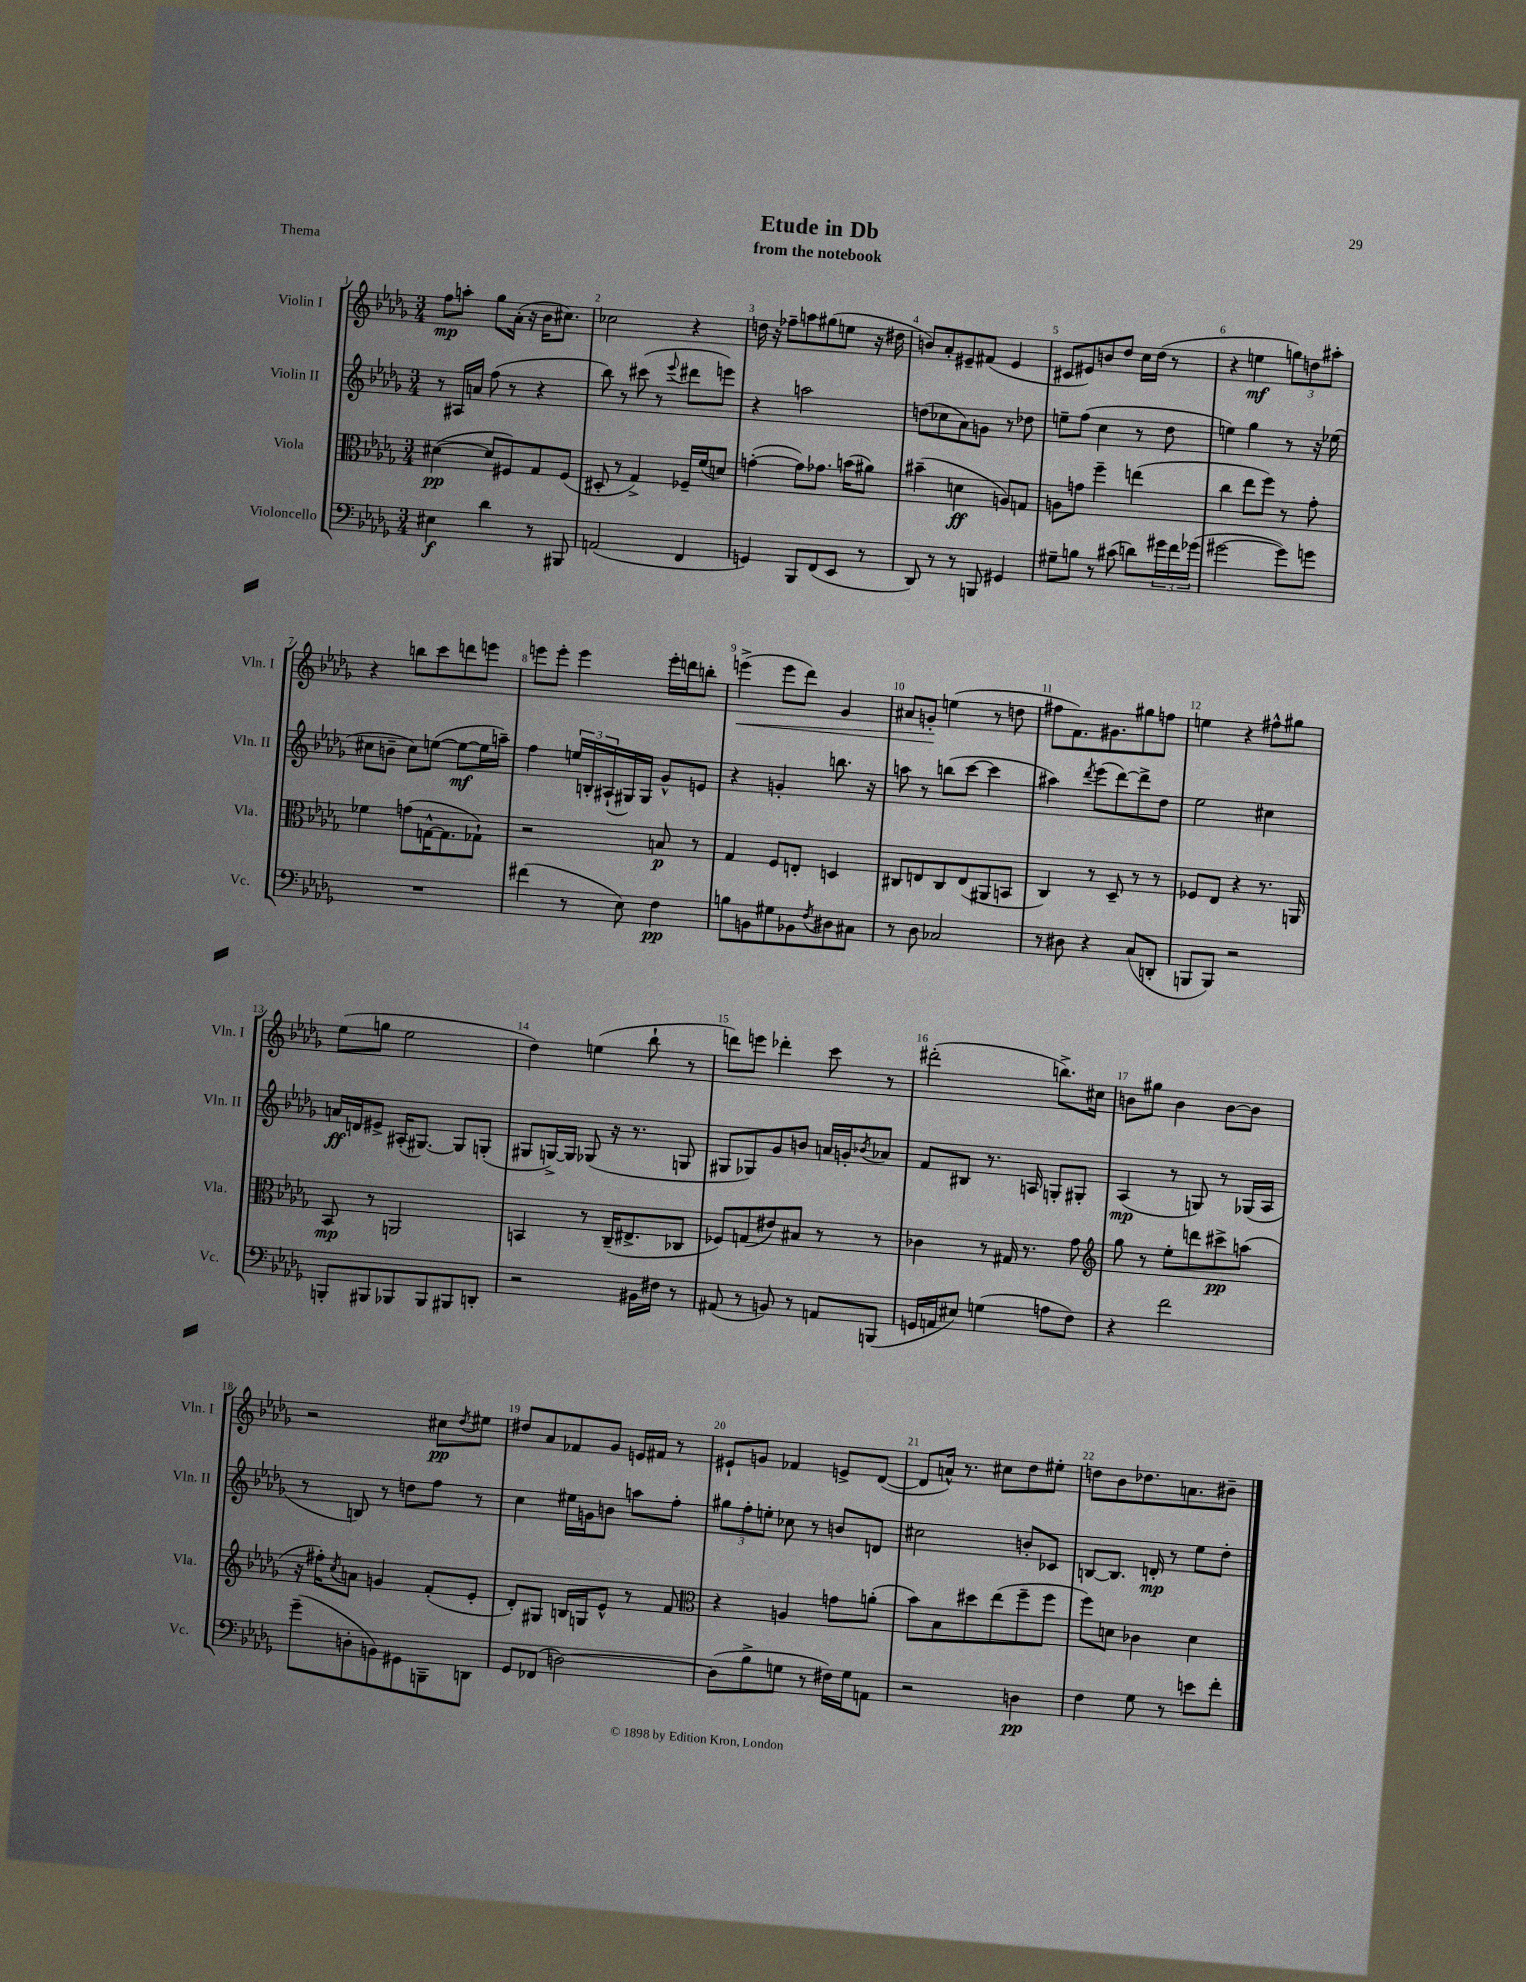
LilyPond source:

\header { title = "Etude in Db" subtitle = "from the notebook" piece = "Thema" }
<<
\new StaffGroup <<
\new Staff = "s0" \with { instrumentName = "Violin I" shortInstrumentName = "Vln. I" } {
    \clef treble \key des \major \numericTimeSignature \time 3/4
    f''8\mp a''8-. ges''8 aes'16-.( r16 bes'16 cis''8.) |
    ces''2 r4 |
    d''16 r16 fes''8-- a''8 gis''8( e''8 r16 dis''16 |
    b'8) aes'8-. eis'8-- fis'8( eis'4 |
    cis'8 eis'8) b'8 des''8 c''16 des''16( r8 |
    r4 e''4\mf \tuplet 3/2 { g''8) d''8 ais''8-. } |
    r4 b''8 c'''8 d'''8 e'''8 |
    e'''8 e'''8-. e'''4 e'''16-. d'''16 b''8-. |
    e'''4->\<( e'''8 des'''8) ges'4 |
    ais'8 g'8-.\! e''4( r8 d''8 |
    fis''8 f'8.) gis'8. gis''8 f''8 |
    e''4 r4 fis''8-^ gis''8 |
    ees''8( g''8 ees''2 |
    des''4) e''4( bes''8-! r8 |
    d'''8) e'''8 des'''4-. c'''8 r8 |
    dis'''2-.( b''8.->) cis''16 |
    b'8 gis''8 b'4 b'8~ b'8 |
    r2 cis''8\pp \acciaccatura { des''8 } eis''8 |
    dis''8 aes'8 fes'8 ges'8 e'16 fis'16 r8 |
    eis'8-! g'8 fes'4 e'8-> des'8~( |
    des'8 a'16-^) r8. cis''8 des''8 eis''8-. |
    d''8 bes'8 des''8. a'8. bis'8-- \bar "|." |
}
\new Staff = "s1" \with { instrumentName = "Violin II" shortInstrumentName = "Vln. II" } {
    \clef treble \key des \major \numericTimeSignature \time 3/4
    r8 ais16 a'16 f''8( r8 r4 |
    bes''8) r8 cis'''8( r8 \appoggiatura { ees'''8 } dis'''8 e'''8) |
    r4 a''2 |
    d''8( ces''8 aes'8) g'8 r8 des''8 |
    e''8-- f''8( c''4 r8 des''8 |
    e''4) ges''4 r8 r16 ees''16( |
    cis''8 b'8-- cis''8) e''8~( e''8~\mf e''16 a''16--) |
    f''4 \tuplet 3/2 { e''16 b16-. ais16-!( } gis16) gis16 ges'8-^ e'8 |
    r4 g'4-. b''8. r16 |
    a''8 r8 b''8( c'''8~ c'''4 |
    ais''4) \acciaccatura { des'''8 } ees'''8( des'''8~) des'''8-> des''8 |
    ees''2 cis''4 |
    a'16\ff d'16 eis'8-> ais16-.( gis8.~) gis8 g8-.( |
    gis8 g16~->) g16 ges8( r16 r8. g8 |
    gis8 ges8) ges'8 b'8 a'16 g'16-. \acciaccatura { bes'8 } aes'8 |
    f'8 bis8 r8. a16 g8-. gis8-. |
    aes4\mp( r8 g8) r8 ges16( aes16 |
    r8 b8) r8 d''8 f''8 r8 |
    c''4 eis''16 g'16 b'8 a''8 f''8-. |
    \tuplet 3/2 { gis''8 f''8-. e''8-. } ces''8 r8 b'8 d'8 |
    cis''2 b'8-. ces'8 |
    b8~ b8. d'16-.\mp r8 ees''8 des''8-. \bar "|." |
}
\new Staff = "s2" \with { instrumentName = "Viola" shortInstrumentName = "Vla." } {
    \clef alto \key des \major \numericTimeSignature \time 3/4
    dis'4~\pp( dis'8 fis8) ges8 fis8( |
    dis8-. r8 ges4->) fes16-- f'16( d'8) |
    g'4~-.( g'8) ges'8. b'16( ais'8) |
    bis'4--( d'4\ff a8) g8 |
    a8 g'8 f''4-- e''4( |
    c''4 ees''8 f''8) r8 ges'8-. |
    fes'4 g'8( g16~-^ g8. ges8-!) |
    r2 b8\p r8 |
    ges4 f8 e8-. d4 |
    cis8 e8 cis8 e8( ais,8 b,8 |
    c4) r8 des8-- r8 r8 |
    fes8 ees8 r4 r8. a,16 |
    bes,8\mp r8 a,2 |
    b,4 r8 c16--( eis8.-> ces8 |
    fes8) g8( eis'8) bis8 r8 r8 |
    ces'4 r8 gis16 r8. ges'8 |
    \clef treble ges''8 r8 ees''8-. d'''8 cis'''8->\pp a''8( |
    r16 fis''16-.) \acciaccatura { c''8 } a'8 g'4 f'8-.( ees'8-. |
    des'8-.) gis8 b16 g16 ees'8-^ r8 f'8 |
    \clef alto r4 a4 g'8 a'8-.( |
    bes'8) bes8 dis''8 ees''8( f''8-- f''8 |
    f''8) d'8 ces'4 d'4 \bar "|." |
}
\new Staff = "s3" \with { instrumentName = "Violoncello" shortInstrumentName = "Vc." } {
    \clef bass \key des \major \numericTimeSignature \time 3/4
    eis4\f des'4 r8 bis,,8 |
    a,2( f,4 |
    g,4) bes,,8 f,8( ees,8 r8 |
    des,8) r8 r8 b,,8 gis,4 |
    gis8-- b8 r8 cis'8( d'8) \tuplet 3/2 { gis'16 f'16 ges'16( } |
    gis'2~ gis'8) g'8 |
    R2. |
    fis'4( r8 ees8) f4\pp |
    b8 b,8 gis8 bes,8 \acciaccatura { f8 } dis8 cis8 |
    r8 des8 ces2 |
    r8 dis8 r4 c8( d,8-. |
    b,,8 b,,8) r2 |
    b,,8-. bis,,8 bes,,8 bes,,8 bis,,8 d,8-. |
    r2 bis,16 fis16 r8 |
    ais,8( r8 b,8) r8 a,8 b,,8( |
    g,16 a,16 eis8) g4( a8 f8) |
    r4 f'2 |
    ges'8--( d8-. b,8) gis,8 b,,8-- d,8 |
    ges,8 fes,8( d2~) |
    d8( bes8-> g8 r8 fis16) g16 a,8 |
    r2 d4\pp |
    f4 ges8 r8 e'8 f'8-. \bar "|." |
}
>>
>>
\layout { \context { \Score \override BarNumber.break-visibility = ##(#f #t #t) barNumberVisibility = #all-bar-numbers-visible } }
